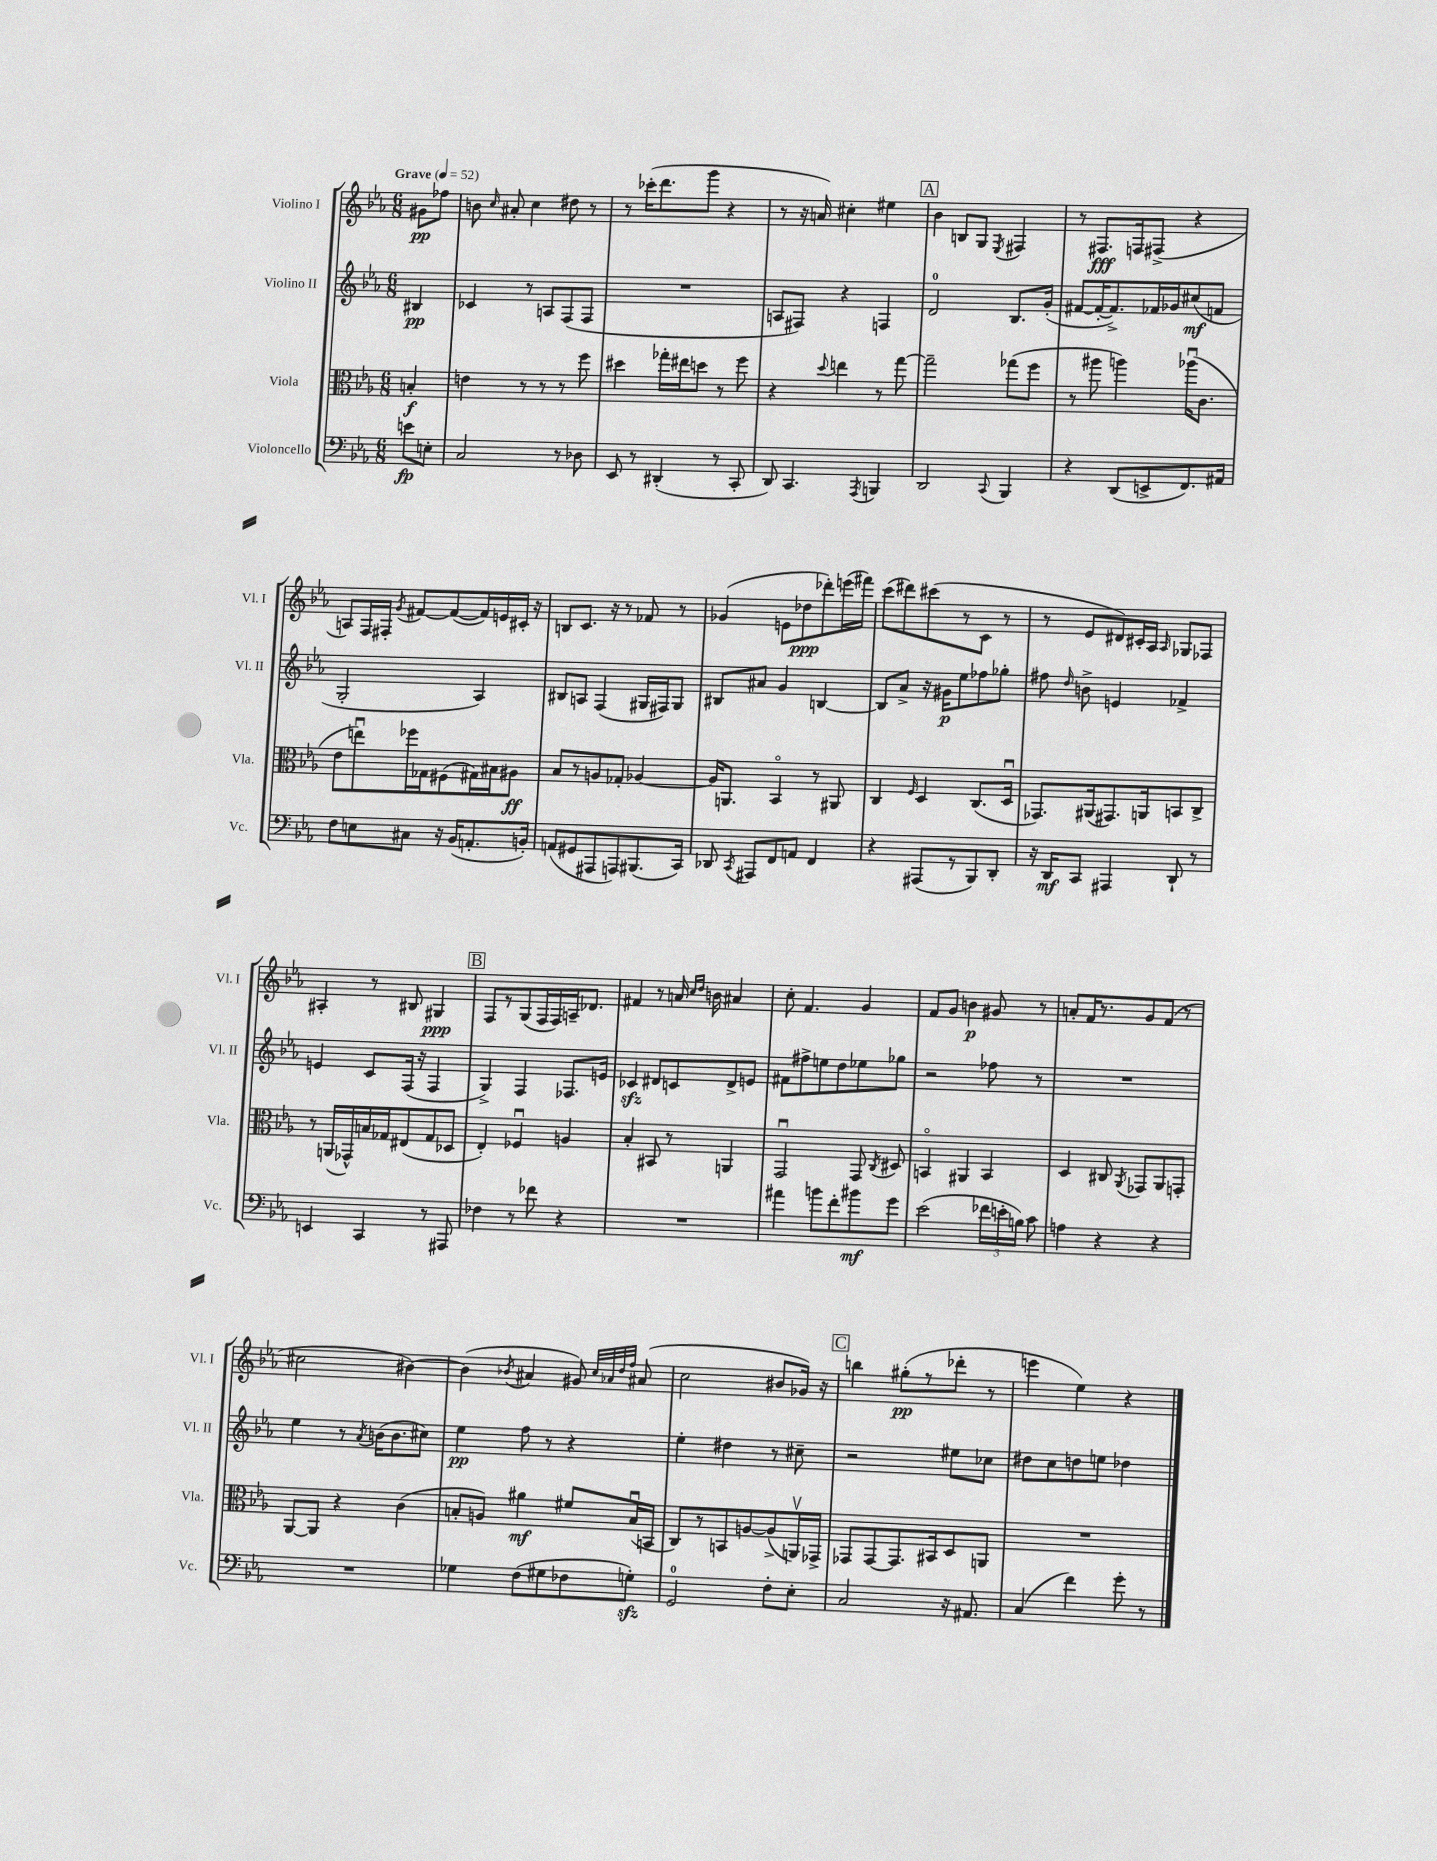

**kern	**kern	**kern	**kern
*staff4	*staff3	*staff2	*staff1
*clefF4	*clefC3	*clefG2	*clefG2
*k[b-e-a-]	*k[b-e-a-]	*k[b-e-a-]	*k[b-e-a-]
*M6/8	*M6/8	*M6/8	*M6/8
*MM52	*MM52	*MM52	*MM52
8e	4B'	4B#	8g#
8E'	.	.	8ff-
=	=	=	=
2C	4e	4c-	8b
.	.	.	16qqcc
.	.	.	8a#'
.	8r	8r	4cc
.	8r	8A	.
8r	8r	(8F	8dd#
8D-	8ff	8F	8r
=	=	=	=
8EE-	4dd#	2.r	8r
8r	.	.	(16ccc-'
.	.	.	8.ddd
(4DD#'	16gg-'	.	.
.	16ee#	.	.
.	8dd	.	8ggg
8r	8r	.	4r
8CC'	8ff	.	.
=	=	=	=
8DD)	4r	8A	8r
4.CC	.	8F#)	16r
.	.	.	16a)
.	8qqdd	.	.
.	4ee	4r	4cc#'
8qAAA-	.	.	.
4BBB	8r	4F	4ee#
.	[8gg	.	.
=	=	=	=
2DD	2gg~]	2d	4b-
.	.	.	8B
.	.	.	8G
8qqCC	.	.	8qE-
4BBB-	(8gg-	8.B-	4F#
.	8ff	.	.
.	.	(16g'	.
=	=	=	=
4r	8r	[8f#	8r
.	8aa#	16f#'_	8.F#
.	.	8.f#^])	.
(8DD	4aa)	.	.
.	.	.	16F
8EE^	.	16f-	(8F#^
.	.	16g-	.
8.FF)	(16aa-u	(8cc#	4r
.	8.c	.	.
.	.	8f	.
16AA#	.	.	.
=	=	=	=
8F	8e-	2G'	8A)
8E	8eeu)	.	16F
.	.	.	16F#'
.	.	.	8qg
8C#	16ff-	.	[8f#
.	16G-	.	.
16r	(8F#	.	(8f#_
(16BB-	.	.	.
8.AA'	16G#)	4A-)	16f#])
.	16B#	.	16e
.	8A#	.	16c#'
16BB')	.	.	16r
=	=	=	=
(8AA	8B-	8B#	8B
8GG#	8r	8A	8.c
8AAA#	8A	(4F	.
.	.	.	16r
8AAA)	8G-'	.	8r
(8.BBB#	[4A-	16G#	8f-
.	.	16F#)	.
.	.	8G#	8r
16CC)	.	.	.
=	=	=	=
8DD-	16A-]	8B#	(4g-
.	8.AA	.	.
8qCC	.	.	.
8AAA#	.	8a#	.
8FF	4BB-o	4g	8e
8AA	.	.	8dd-
4FF	8r	[4B	8ddd-')
.	8AA#	.	(16eee
.	.	.	16fff#)
=	=	=	=
4r	4C	8B]	(8ccc
.	.	8a-^	8ddd#)
.	16qqF	.	.
(8AAA#	4D	16r	(8ccc#
.	.	16g#	.
8r	.	8ee-	8r
8BBB-)	(8.C	8ff-	8c
8DD'	.	8gg-'	8r
.	16Du	.	.
=	=	=	=
16r	8.GG-)	8ff#	8r
16DD	.	.	.
.	.	16qqdd	.
8CC	.	8b^	8e-
.	(16AA#	.	.
4AAA#	8.GG#)	4e	8d#)
.	.	.	16c#'
.	16AA	.	16A-
.	.	.	16qqA-
8DD`	8BB	4f-^	8G-
8r	8C^	.	8F-
=	=	=	=
4EE	8r	4e	4A#'
.	(16AA	.	.
.	16GG-^^)	.	.
4CC	16B	8c	8r
.	16G-	.	.
.	(8E#	(16F	8B#
.	.	16r	.
8r	8G-	4F	4G#
8AAA#	8D-	.	.
=	=	=	=
4F-	4E-')	4G^)	8F
.	.	.	8r
8r	4F-u	4F	(8G
8f-	.	.	16F
.	.	.	16F)
4r	4A	8.F-	16A~
.	.	.	8.d-
.	.	16e	.
=	=	=	=
2.r	4B-'	4c-	4f#
.	8BB#	8d#	8r
.	8r	8c	16a
.	.	.	16qqcc
.	.	.	16qqdd
.	.	.	16b
.	4AA	8d#^	4a#
.	.	8e	.
=	=	=	=
4a#	2GGu	8f#	8cc'
.	.	8ff#^	4.f
8b	.	8ee	.
8f'	.	8dd	.
8b#	8GG	8ee-	4g
.	8qC	.	.
8g	8D#	8gg-	.
=	=	=	=
(2e-	4BBo	2r	8f
.	.	.	8g
.	4AA#	.	4b
24f-	4BB	8ff-	8g#
24e'	.	.	.
24B)	.	.	.
8c	.	8r	8r
=	=	=	=
4A	4D	2.r	8a'
.	.	.	16f
.	.	.	8.r
4r	8C#	.	.
.	8qAA-	.	.
.	8GG-	.	8g
4r	8AA-	.	(8f
.	8GG'	.	8r
=	=	=	=
2.r	[8AA-	4ee-	2cc#
.	8AA-]	.	.
.	4r	8r	.
.	.	8qa-	.
.	.	(16b	.
.	.	8.b	.
.	(4c	.	[4b#)
.	.	8cc#)	.
=	=	=	=
4G-	8B'	4ee-	(4b#]
.	8A)	.	.
.	.	.	8qb-
(8F	4a#	8ff	4a#
8G#	.	8r	.
8F-	8f#	4r	8g#)
.	.	.	32qqcc
.	.	.	32qqa-
.	.	.	32qqdd
.	.	.	32qqff
8G')	(16Bu	.	(8a#
.	16BB	.	.
=	=	=	=
2GG	8C)	4ee-'	2cc
.	8r	.	.
.	8BB	4dd#	.
.	[8A	.	.
8F'	(8A^]	8r	8b#
8E-'	16AAv)	8cc#~	16g-)
.	16GG-^	.	16r
=	=	=	=
2C	8GG-	2r	4bb
.	[8GG-	.	.
.	8.GG-]	.	(8gg#'
.	.	.	8r
.	16BB#	.	.
16r	8D	8ee#	8ddd-'
8.AA#	.	.	.
.	8AA	8cc-	8r
=	=	=	=
(4C	2.r	8dd#	4eee
.	.	8cc	.
4f)	.	8dd	4ee-)
.	.	8ee	.
8g'	.	4dd-	4r
8r	.	.	.
==	==	==	==
*-	*-	*-	*-
